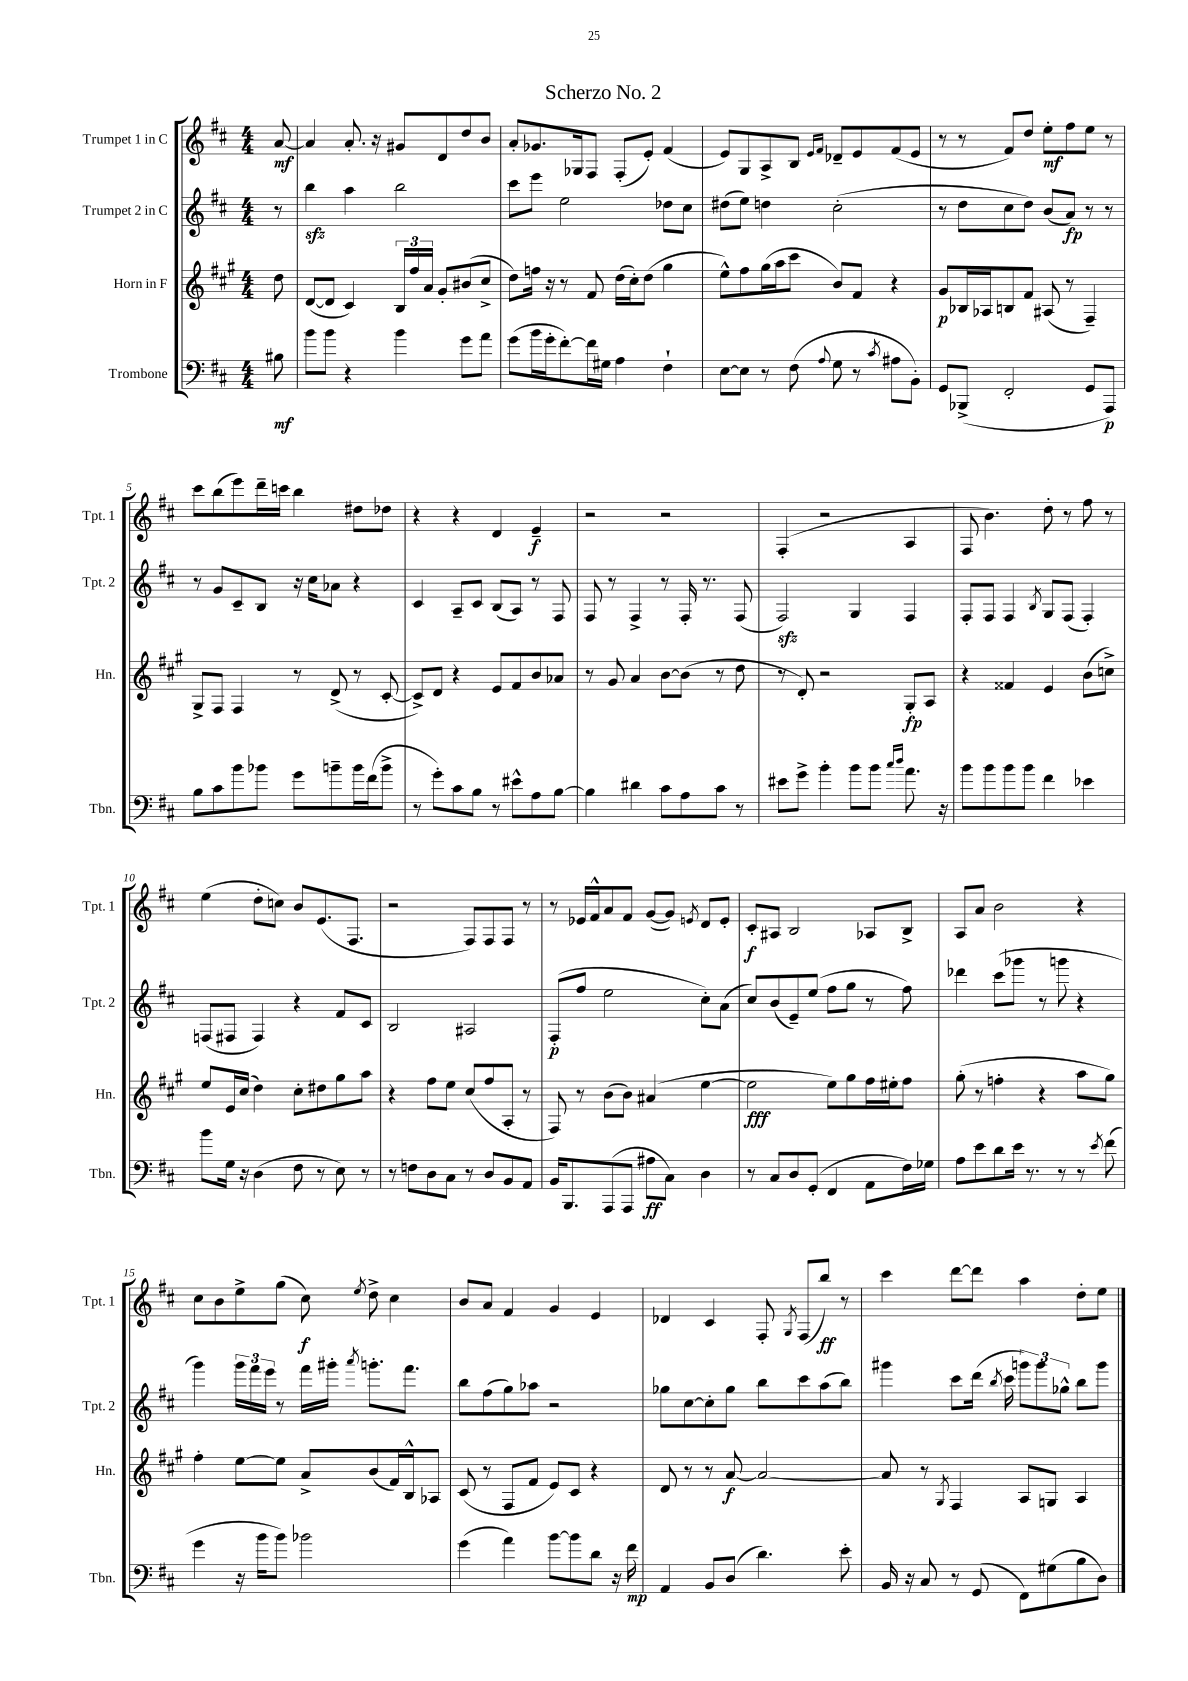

**kern	**kern	**kern	**kern
*staff4	*staff3	*staff2	*staff1
*clefF4	*clefG2	*clefG2	*clefG2
*k[f#c#]	*k[f#c#g#]	*k[f#c#]	*k[f#c#]
*M4/4	*M4/4	*M4/4	*M4/4
8B#	8dd	8r	[8a
=	=	=	=
8b	([8d	4bb	4a]
8b	8d]	.	.
4r	4c#)	4aa	8.a'
.	.	.	16r
4b	24B	2bb	8g#
.	24ff#	.	.
.	24a	.	.
.	8g#'	.	8d
8g	(8b#	.	8dd
8a	8cc#^	.	8b
=	=	=	=
(8g	8dd)	8ccc#	8a'
16b	16ff	8eee	8.g-
16g'	16r	.	.
[8f#')	8r	2ee	.
.	.	.	16G-
16f#]	8f#	.	8F#
16G#	.	.	.
4A	(16dd	.	(8F#'
.	16cc#')	.	.
.	(8dd	.	8e')
4F#`	4gg#	8dd-	(4f#
.	.	8cc#	.
=	=	=	=
[8E	8ee^^)	(8dd#	8e)
8E]	8ff#	8ee)	8G
8r	(16gg#	4dd	8A^
.	16aa	.	.
(8F#	8ccc#	.	8B
.	.	.	16qqe
8qqA	.	.	16qqf#
8G	8b)	(2cc#'	8d-~
8r	8f#	.	8e
8qc#	.	.	.
8A#	4r	.	(8f#
8BB')	.	.	8e
=	=	=	=
8GG	8g#	8r	8r
(8BBB-^	16B-	8dd	8r
.	16A-	.	.
2FF#'	8B	8cc#	8f#)
.	8f#	8dd)	8dd
.	(8A#	(8b	8ee'
.	8r	8a)	8ff#
8GG	4F#~)	8r	8ee
8AAA)	.	8r	8r
=	=	=	=
8B	8G#^	8r	8ccc#
8c#	8F#	8g	(8bb
8b	4F#	8c#~	8eee)
8b-	.	8B	16ddd~
.	.	.	16ccc
8g	8r	16r	4bb
.	.	16cc#	.
8b~	(8d^	8a-	.
16b	8r	4r	8dd#
(16f#	.	.	.
8b^	[8c#'	.	8dd-
=	=	=	=
8r	8c#^])	4c#	4r
8g')	8d	.	.
8c#	4r	8A~	4r
8B	.	8c#	.
8r	8e	(8B	4d
8e#^^	8f#	8A)	.
8A	8b	8r	4e~
[8B	8a-	8F#	.
=	=	=	=
4B]	8r	8F#	2r
.	8g#	8r	.
4d#	4a	4F#^	.
8c#	[8b	8r	2r
8A	(8b]	16F#'	.
.	.	8.r	.
8c#	8r	.	.
8r	8dd	(8F#	.
=	=	=	=
8e#	8r	2F#)	(4F#'
8g^	8d')	.	.
4b'	2r	.	2r
8b	.	4G	.
8b	.	.	.
16qqcc#	.	.	.
16qqdd	.	.	.
8.a	8G#'	4F#	4A
.	8A	.	.
16r	.	.	.
=	=	=	=
8b	4r	8F#'	8F#
8b	.	8F#	4.b)
8b	4f##	4F#	.
8b	.	.	.
.	.	8qB	.
4f#	4e	8G	8dd'
.	.	(8F#	8r
4e-	(8b	4F#')	8ff#
.	8cc^)	.	8r
=	=	=	=
8b	8ee	(8F	(4ee
16G	16e	8F#	.
16r	(16cc#	.	.
(4D	4dd)	4F#)	8dd'
.	.	.	8cc)
8F#	8cc#'	4r	8b
8r	8dd#	.	(8.e
8E)	8gg#	8f#	.
.	.	.	8.F#
8r	8aa	8c#	.
=	=	=	=
8r	4r	2B	2r
8F	.	.	.
8D	8ff#	.	.
8C#	8ee	.	.
8r	(8cc#	2A#	8F#)
8D	8ff#	.	8F#
8BB	8A'	.	8F#
8AA	8r	.	8r
=	=	=	=
16BB	8F#)	(8F#'	8r
8.BBB	.	.	.
.	8r	8ff#	16e-
.	.	.	16f#^^
(8AAA	(8b	2ee	8a
8AAA	8b)	.	8f#
8A#	(4a#	.	([8g
8C#)	.	.	8g])
.	.	.	8qe
4D	[4ee	8cc#')	8d
.	.	(8a	8e'
=	=	=	=
8r	2ee]	8cc#)	8c#'
8C#	.	(8b	8A#
8D	.	8e~)	2B
(8GG'	.	(8ee	.
4FF#	8ee)	8ff#	.
.	8gg#	8gg	.
8AA	16ff#	8r	8A-
.	16ee#'	.	.
16F#)	8ff#	8ff#)	8B^
16G-	.	.	.
=	=	=	=
8A	(8gg#'	4ddd-	8A
8e	8r	.	8a
8d	4ff'	(8ccc#	2b
16e	.	8ggg-	.
8.r	.	.	.
.	4r	8r	.
8r	.	8ggg	.
8r	8aa	4r	4r
8qe	.	.	.
(8f#	8gg#)	.	.
=	=	=	=
4g	4ff#'	4ggg)	8cc#
.	.	.	8b
16r	[8ee	24ggg	8ee^
.	.	24fff#	.
16b	.	.	.
.	.	24eee	.
8b)	8ee]	8r	(8gg
2b-	8a^	16fff#	8cc#)
.	.	16ggg#'	.
.	.	8qaaa	8qee
.	(8b	8.ggg'	8dd^
.	16f#)	.	4cc#
.	16B^^	8.fff#	.
.	8A-	.	.
=	=	=	=
(4g	(8c#	8bb	8b
.	8r	(8ff#	8a
4a)	8F#	8gg)	4f#
.	8f#	8aa-	.
[8b	8e)	2r	4g
8b]	8c#	.	.
8d	4r	.	4e
16r	.	.	.
16f#	.	.	.
=	=	=	=
4AA	8d	8gg-	4d-
.	8r	[8cc#	.
8BB	8r	8cc#']	4c#
(8D	[8a	8gg-	.
4.d)	2a_	8bb	8F#'
.	.	.	8qG
.	.	8ccc#	(8F#
.	.	(8aa	8bb)
8e'	.	8bb)	8r
=	=	=	=
16BB	8a]	4ggg#	4ccc#
16r	.	.	.
8C#	8r	.	.
.	8qG#	.	.
8r	4F#	8ccc#	[8ddd
(8GG	.	(16ddd	8ddd]
.	.	8qbb	.
.	.	16ccc#	.
8FF#)	8A	12ggg)	4aa
.	.	12ggg	.
(8G#	8G	.	.
.	.	12gg-^^	.
8B	4A	8bb	8dd'
8D)	.	8ggg	8ee
==	==	==	==
*-	*-	*-	*-
